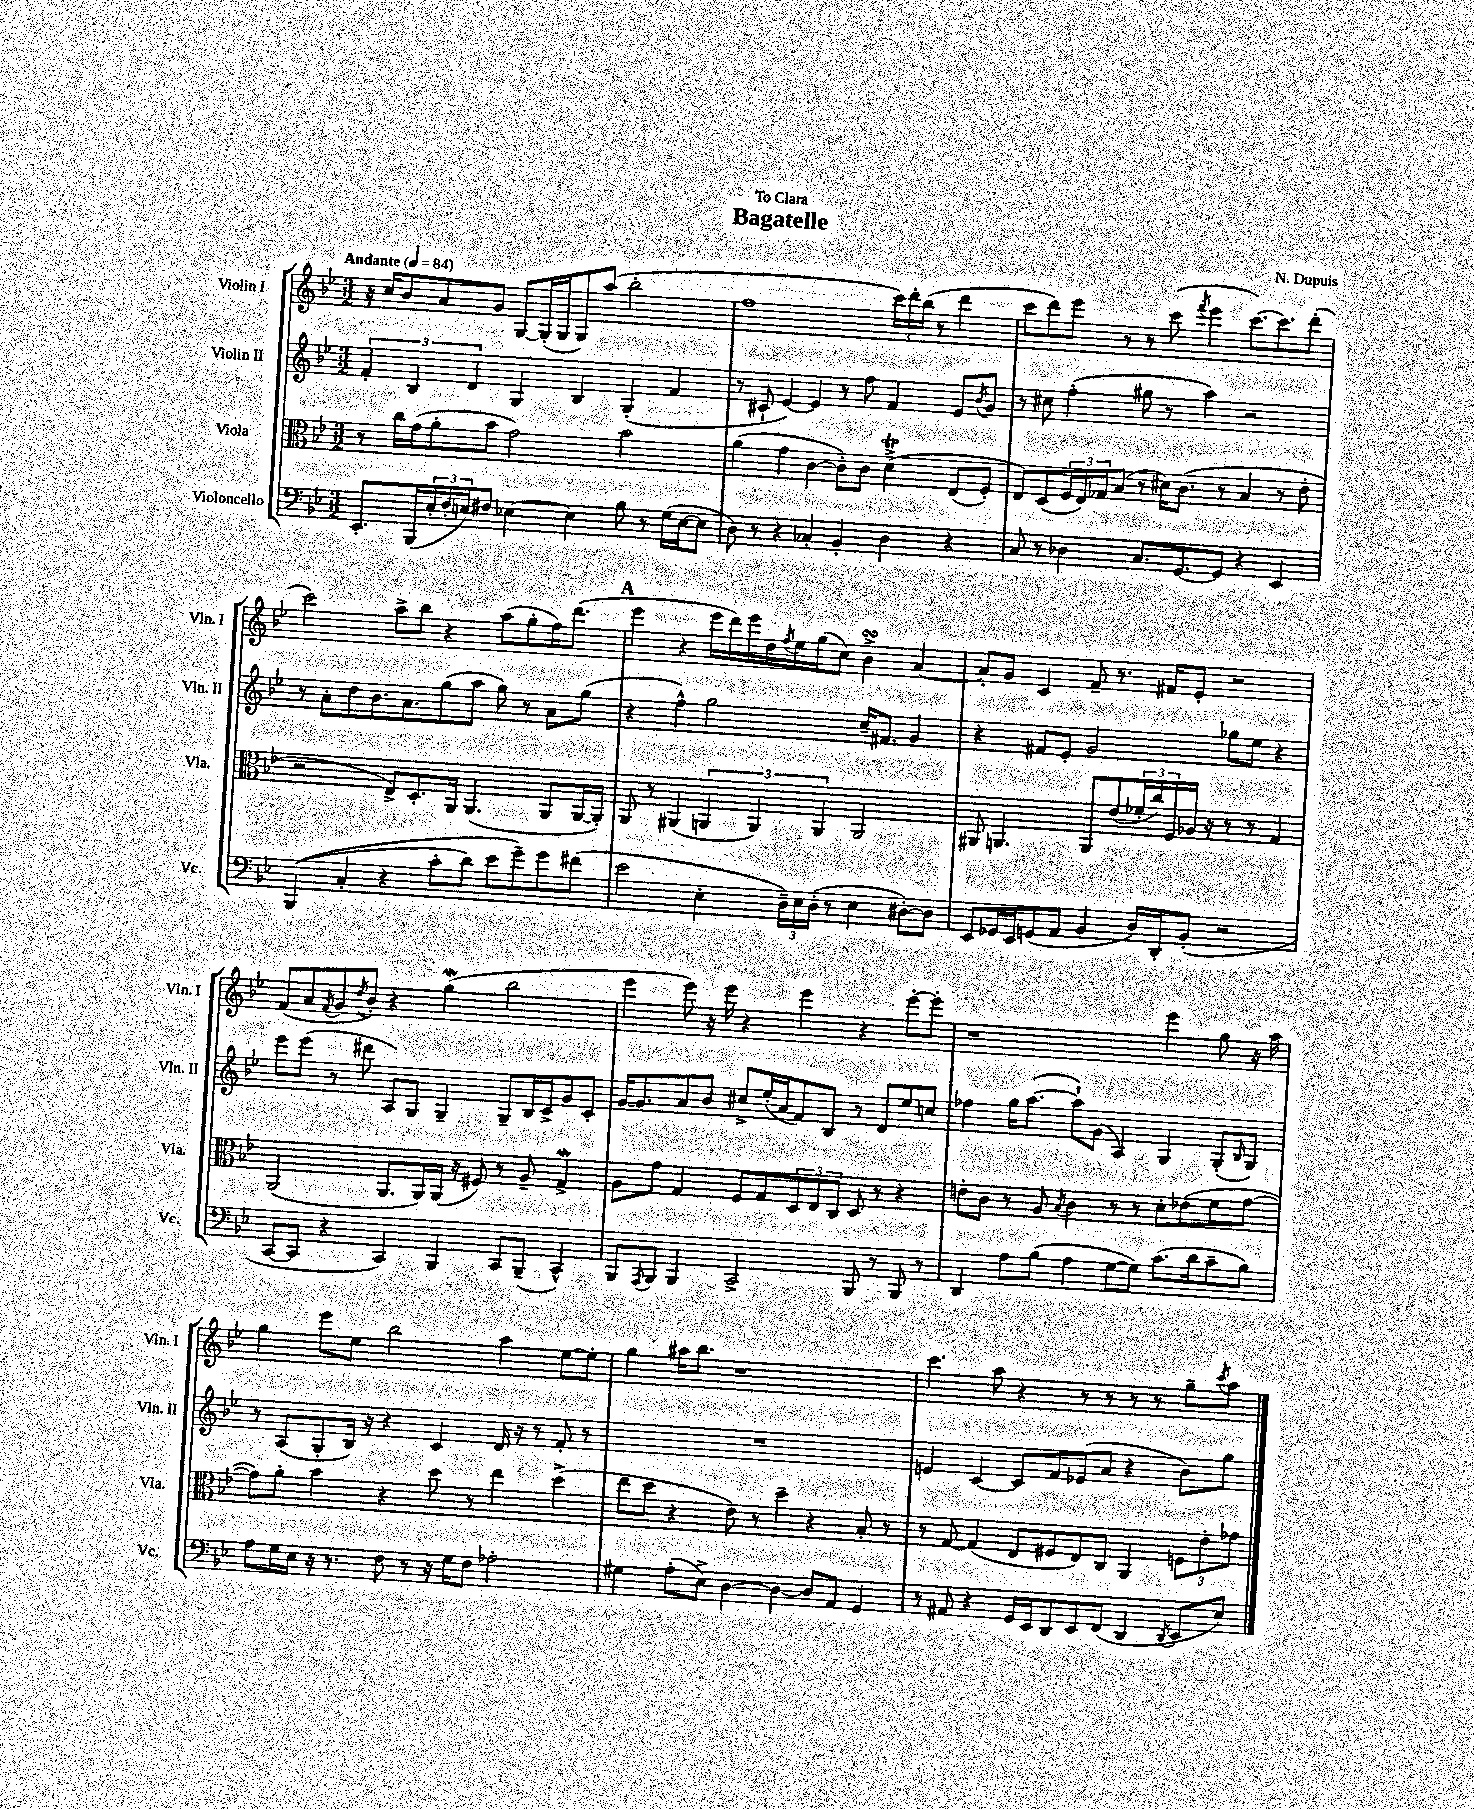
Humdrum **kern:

**kern	**kern	**kern	**kern
*staff4	*staff3	*staff2	*staff1
*clefF4	*clefC3	*clefG2	*clefG2
*k[b-e-]	*k[b-e-]	*k[b-e-]	*k[b-e-]
*M3/2	*M3/2	*M3/2	*M3/2
*MM84	*MM84	*MM84	*MM84
8.EE-'/L	8r	6f'/	16r
.	.	.	16cc/LK
.	16cc\LL	.	8b-/
.	.	6B-/	.
(16BBB-/L	(16g\J	.	.
24E-'/	8a'\	.	8a/
24F'/	.	.	.
24E/J)	.	6d/	.
8F#/J	8b-\J	.	8g/J
[4E-\	2g\)	4G/	[8G/L
.	.	.	(16G'/]L
.	.	.	16G/J
4E-\]	.	4B-/	8G/)
.	.	.	(8aa/J
8B-\	2b-\	(4G'/	2bb-'\
8r	.	.	.
(16G\LL	.	4f/	.
[16E-\J	.	.	.
8E-\]J	.	.	.
=	=	=	=
8D\)	(4a\	8r	1ff
8r	.	8c#`/	.
4r	4g\	[4e-/)	.
4C-'/	[4c\	4e-/]	.
4BB-'/	8c'\]L)	8r	.
.	8c\J	8ff\	.
4D\	&(4d^\	4f/	24ccc\LL)
.	.	.	24ddd'\
.	.	.	(24bb-\JJ
.	.	.	8r
4r	(8E-/L	8e-/L	4ddd\
.	.	8qb-/	.
.	8F'/J)	8g/J	.
=	=	=	=
8C/	8E-/L&)	8r	8ccc\L
8r	(8D/	8cc#\	8ddd\)
4D-\	24F/L	(4ff'\	8eee-\J
.	24E-/)	.	.
.	24G-/J	.	.
.	(8B-/J	.	8r
8.C/L	8r	8gg#\	8r
.	16d#\LK)	8r	(8ccc\
[8.GG/	(8.c\J	.	.
.	.	.	8qfff/
.	.	4aa\)	4eee-\
8GG/]J	8r	.	.
4r	4B-/	2r	[8.ccc\L)
.	.	.	8.ccc\]
4EE-/	8r	.	.
.	8e-'\	.	(8ddd'\J
=	=	=	=
&((4BBB-/	2r	8r	2ccc\)
.	.	8a'\L	.
4C'/	.	8dd\	.
.	.	8.b-\	.
4r	8E-^/L)	.	8aa^\L
.	.	8.a\	.
.	8.D'/	.	8bb-\J
8c'\L	.	(8gg\	4r
.	16AA/Jk	.	.
8d\J)	(4.AA/	8aa\J	.
8e-\L	.	8gg\)	(8aa\L
8g~\&)	.	8r	8gg'\
8g\	8AA/L	8a\L	16ff\K)
.	.	.	(8.ddd\J
(8f#\J	[16AA/L	(8gg\J	.
.	16AA'/]JJ)	.	.
=	=	=	=
2e-\	8AA/	4r	4eee-\
.	8r	.	.
.	(4AA#/	4ff^^\)	4r
4E-'\	6AA/	2gg\	16eee-\LL
.	.	.	16ddd\)
.	.	.	16eee-\
.	6AA/)	.	.
.	.	.	16dd\
.	.	.	8qff/
24D~\LL)	.	.	16ee-\
24E-\	.	.	.
.	.	.	(16gg\J
(24D'\JJ	6AA/	.	.
8r	.	.	8cc\J)
4E-\	2AA/	16cc~/LK	4b-^\
.	.	8.f#/J	.
[8D#'\L)	.	4g/	[4a/
8D#\]J	.	.	.
=	=	=	=
8EE-/L	8AA#/	4r	8a'/]L
16GG-/L	4.AA/	.	8g/J
16EE-/J	.	.	.
(8GG/	.	8f#/L	4c/
8AA/J	.	8e-'/J	.
4BB-/	8AA/L	2g/	8f~/
.	(8e-/	.	8.r
16D/LL)	24f-'/L	.	.
.	24cc/)	.	.
16DD'/J	.	.	16f#/LK
.	24F/	.	.
(8BB-'/J	16A-/JJ	.	8e-'/J
.	16r	.	.
2r	8r	8gg-\L	2r
.	8r	8ee-\J	.
.	4G/	4r	.
=	=	=	=
[8CC/L	(2AA/	8eee-\L	(8f/L
8CC/]J	.	(8eee-\J	8a/
.	.	.	8qf/
4r	.	8r	8g/
.	.	.	8qdd/
.	.	8ddd#\	8b-'/J)
4CC/)	8.AA/L	8A/L)	4r
.	.	8G/J	.
.	16AA/L)	.	.
4BBB-/	(16AA/JJ	4G~/	(4gg\
.	16r	.	.
.	8F#/)	.	.
8CC/L	8r	8G~/L	2bb-\
(8BBB-~/J	8A~/	16B-/L	.
.	.	16c^/J	.
4CC^^/)	4G^/	8g/	.
.	.	8c'/J	.
=	=	=	=
8BBB-/L	8A\L	[16g/LK	4eee-\
.	.	8.g/]	.
8qAAA/	.	.	.
8BBB-/J	8g\J	.	.
4BBB-/	4G/	8a/	8eee-\)
.	.	8b-/J	16r
.	.	.	16eee-\
2CC^/	8F/L	8cc#^/L	4r
.	8G/	(16ee-'/L	.
.	.	16a/J	.
.	12D/	8f/)	4eee-\
.	12E-/	.	.
.	.	8B-/J	.
.	12C/J	.	.
8BBB-/	8D/	8r	4r
8r	8r	8d/L	.
8BBB-/	4r	8ee-/	[8eee-'\L
8r	.	8cc/J	8eee-'\]J
=	=	=	=
4DD/	8e'\L	4ff-\	1r
.	8c\J	.	.
8A\L	8r	16gg\LK	.
.	.	([8.aa\J	.
(8B-\J	8A/	.	.
.	8qB-/	.	.
4A\	4c\	8aa`\]L)	.
.	.	(8g\J	.
[8G\L	8r	4A/)	.
8G\]J)	8r	.	.
(8.c\L	8d'\L	4G/	4eee-\
.	(8e-\	.	.
16d\k	.	.	.
8c~\	8f\	(8G'/L	8gg\
.	.	16qqB-/	.
8B-\J)	[8g\J	8G/J)	16r
.	.	.	16aa\
=	=	=	=
8A\L	8g\]L)	8r	4gg\
16G\L	8a'\J	(8A/L	.
16E-\JJ	.	.	.
16r	4b-\	8G'/	8eee-\L
8.r	.	.	.
.	.	16B-/Jk)	8ee-\J
.	.	16r	.
8F\	4r	4r	2bb-\
8r	.	.	.
16r	8dd\	4c/	.
16G\LK	.	.	.
8F\J	8r	.	.
2A-'\	4ee-\	16d/	4aa\
.	.	16r	.
.	.	8r	.
.	(4dd^\	8f'/	[8ee-\L
.	.	8r	8ee-'\]J
=	=	=	=
4G#\	8ee-\L	1.r	4gg\
.	8dd\J	.	.
(8A'\L	4r	.	16aa#\LK
.	.	.	8.bb-\J
8E-^\J)	.	.	.
[4D\	8e-\)	.	1r
.	8r	.	.
4D\_	4dd~\	.	.
8D/]L	4r	.	.
8AA/J	.	.	.
4GG/	8B-'/	.	.
.	8r	.	.
=	=	=	=
8r	8r	4e/	4.ccc\
8AA#/	[8G/	.	.
4r	(4G/]	[4c/	.
.	.	.	8aa\
16GG/LL	8E-/L	8c/]L	4r
16EE-/J	.	.	.
8DD/	8F#/	8f/	.
8EE-/	8E-/)	(8e-/	8r
(8FF/J	8C/J	8a/J	8r
4DD/	4AA/	4r	8r
.	.	.	8r
8qDD/	.	.	.
8EE-/L	12F\L	8b-\L)	8gg~\L
.	12e-'\	.	.
.	.	.	8qccc/
8E-/J)	.	8gg\J	8aa\J
.	12g-\J	.	.
==	==	==	==
*-	*-	*-	*-
